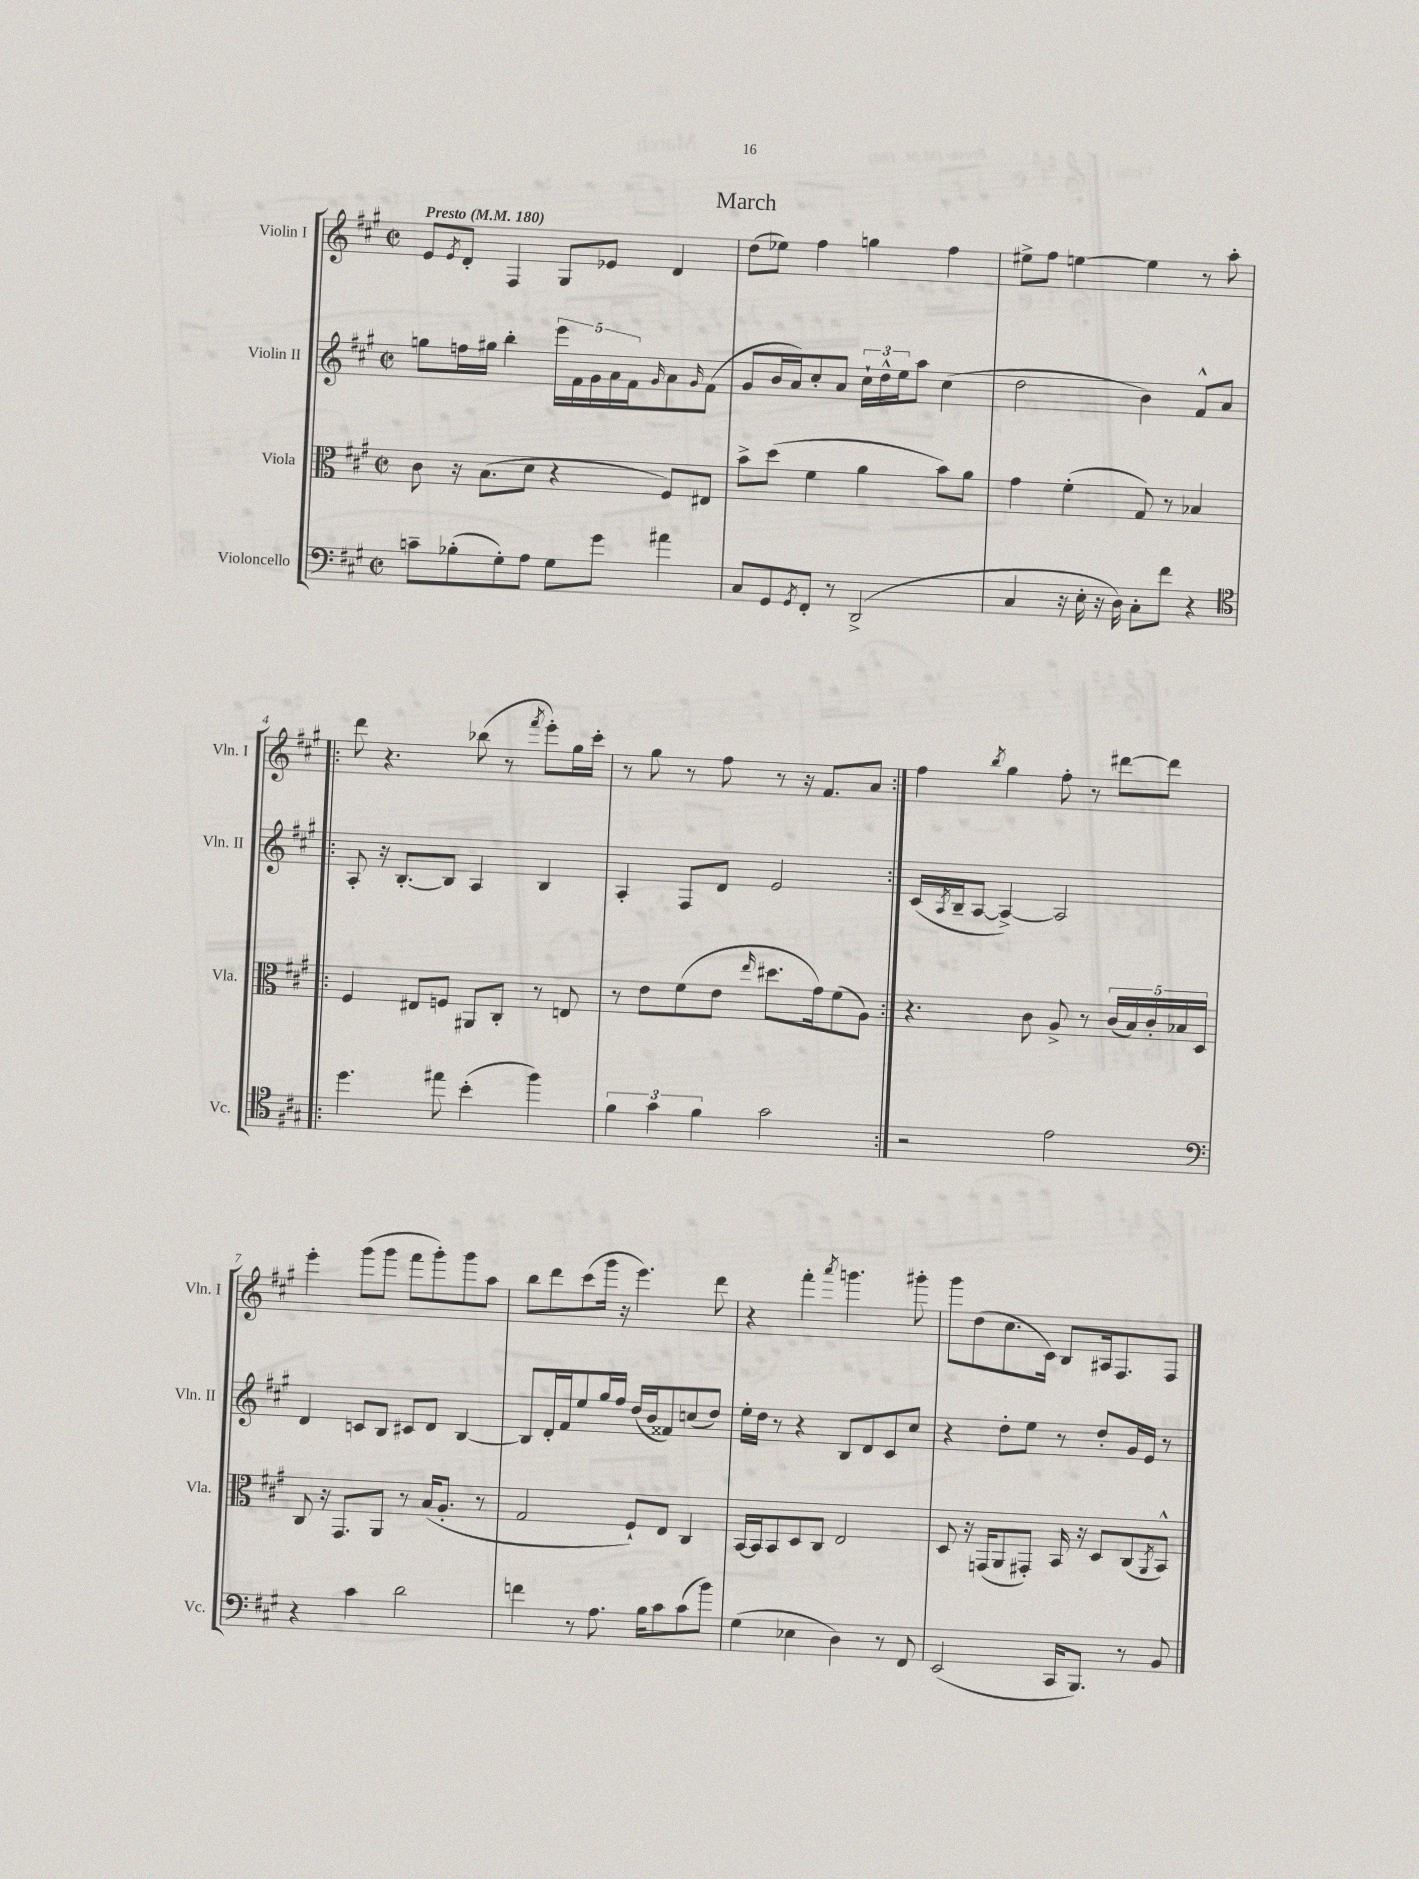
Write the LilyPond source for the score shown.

\header { title = "March" }
<<
\new StaffGroup <<
\new Staff = "s0" \with { instrumentName = "Violin I" shortInstrumentName = "Vln. I" } {
    \clef treble \key a \major \defaultTimeSignature \time 2/2 \tempo "Presto" 4 = 180
    e'8 \acciaccatura { e'8 } d'8-. fis4 gis8 ees'8 d'4 |
    d''8( ees''8) fis''4 g''4 fis''4 |
    eis''8-> fis''8 e''4~ e''4 r8 a''8-. |
    \repeat volta 2 { d'''8 r4. bes''8( r8 \acciaccatura { fis'''8 } e'''8-.) gis''16 cis'''16-. |
    r8 gis''8 r8 fis''8 r8 r16 fis'8. a'8 | }
    fis''4 \acciaccatura { b''8 } gis''4 fis''8-. r8 dis'''8~ dis'''8 |
    e'''4-. gis'''8( gis'''8 fis'''8 gis'''8-.) gis'''8 a''8 |
    b''8 d'''8 cis'''8( gis'''16 r16 e'''4.) d'''8 |
    r4 fis'''4-. \acciaccatura { a'''8 } g'''4. gis'''8-. |
    gis'''8 d''8( cis''8. cis'16) b8 ais16 fis8. fis8 \bar "|." |
}
\new Staff = "s1" \with { instrumentName = "Violin II" shortInstrumentName = "Vln. II" } {
    \clef treble \key a \major \defaultTimeSignature \time 2/2
    g''8 f''16 gis''16 b''4-. \tuplet 5/4 { e'''16 fis'16 gis'16 a'16 fis'16 } \grace { gis'16 } a'8 \grace { gis'16 } fis'8( |
    gis'8 b'16 a'16) cis''8-. a'8 \tuplet 3/2 { cis''16-! d''16-^ e''16 } a''8 cis''4( |
    d''2 b'4) fis'8-^ a'8 |
    \repeat volta 2 { a8-. r16 b8.~-. b8 a4 b4 |
    a4-. fis8 d'8 e'2 | }
    cis'16( \acciaccatura { a8 } b16-- a8~ a4~->) a2 |
    d'4 c'8 b8 cis'8 d'8 b4~ |
    b8 d'16-. fis'16 e''8 gis''16 fis''16 d''16( b'16 fisis'8) c''8( d''8) |
    e''16-. d''16 r8 r4 b8 d'8 cis'8 cis''8 |
    r4 d''8-. e''8 r8 d''8-. gis'16 e'16 r8 \bar "|." |
}
\new Staff = "s2" \with { instrumentName = "Viola" shortInstrumentName = "Vla." } {
    \clef alto \key a \major \defaultTimeSignature \time 2/2
    cis'8 r16 b8.( d'8 r4 fis8) eis8 |
    b'8-> d''8( fis'4 a'4 b'8) a'8 |
    gis'4 fis'4-.( gis8) r8 bes4 |
    \repeat volta 2 { fis4 eis8 f8 ais,8 cis8-. r8 e8 |
    r8 e'8 fis'8( e'8 \grace { e''16 } dis''8. gis'16) fis'8( a8) | }
    r4. cis'8 a8-> r8 \tuplet 5/4 { cis'16( b16) cis'16-. bes16 d16 } |
    cis8 r16 gis,8. a,8 r8 b16( a8.-. r8 |
    gis2 fis8-!) e8 cis4 |
    b,16~ b,16 b,8 d8 cis8 e2 |
    d8 r16 g,16( a,8 gis,8-.) b,16 r16 d8 cis8( \acciaccatura { a,8 } b,8-^) \bar "|." |
}
\new Staff = "s3" \with { instrumentName = "Violoncello" shortInstrumentName = "Vc." } {
    \clef bass \key a \major \defaultTimeSignature \time 2/2
    c'8-- bes8-.( gis8-.) a8 gis8 gis'8 ais'4 |
    cis8 gis,8 \acciaccatura { gis,8 } fis,8-. r8 d,2->( |
    cis4 r16 e16-. r16 d16) cis8-. fis'8 r4 |
    \repeat volta 2 { \clef tenor d''4. eis''8 b'4-.( fis''4) |
    \tuplet 3/2 { fis'4 gis'4 fis'4 } gis'2 | }
    r2 e'2 |
    \clef bass r4 cis'4 d'2 |
    f'4 r8 a8. b16 cis'8 cis'8( b'8) |
    gis4( ees4 d4) r8 fis,8 |
    e,2( cis,16 b,,8.) r8 b,8 \bar "|." |
}
>>
>>
